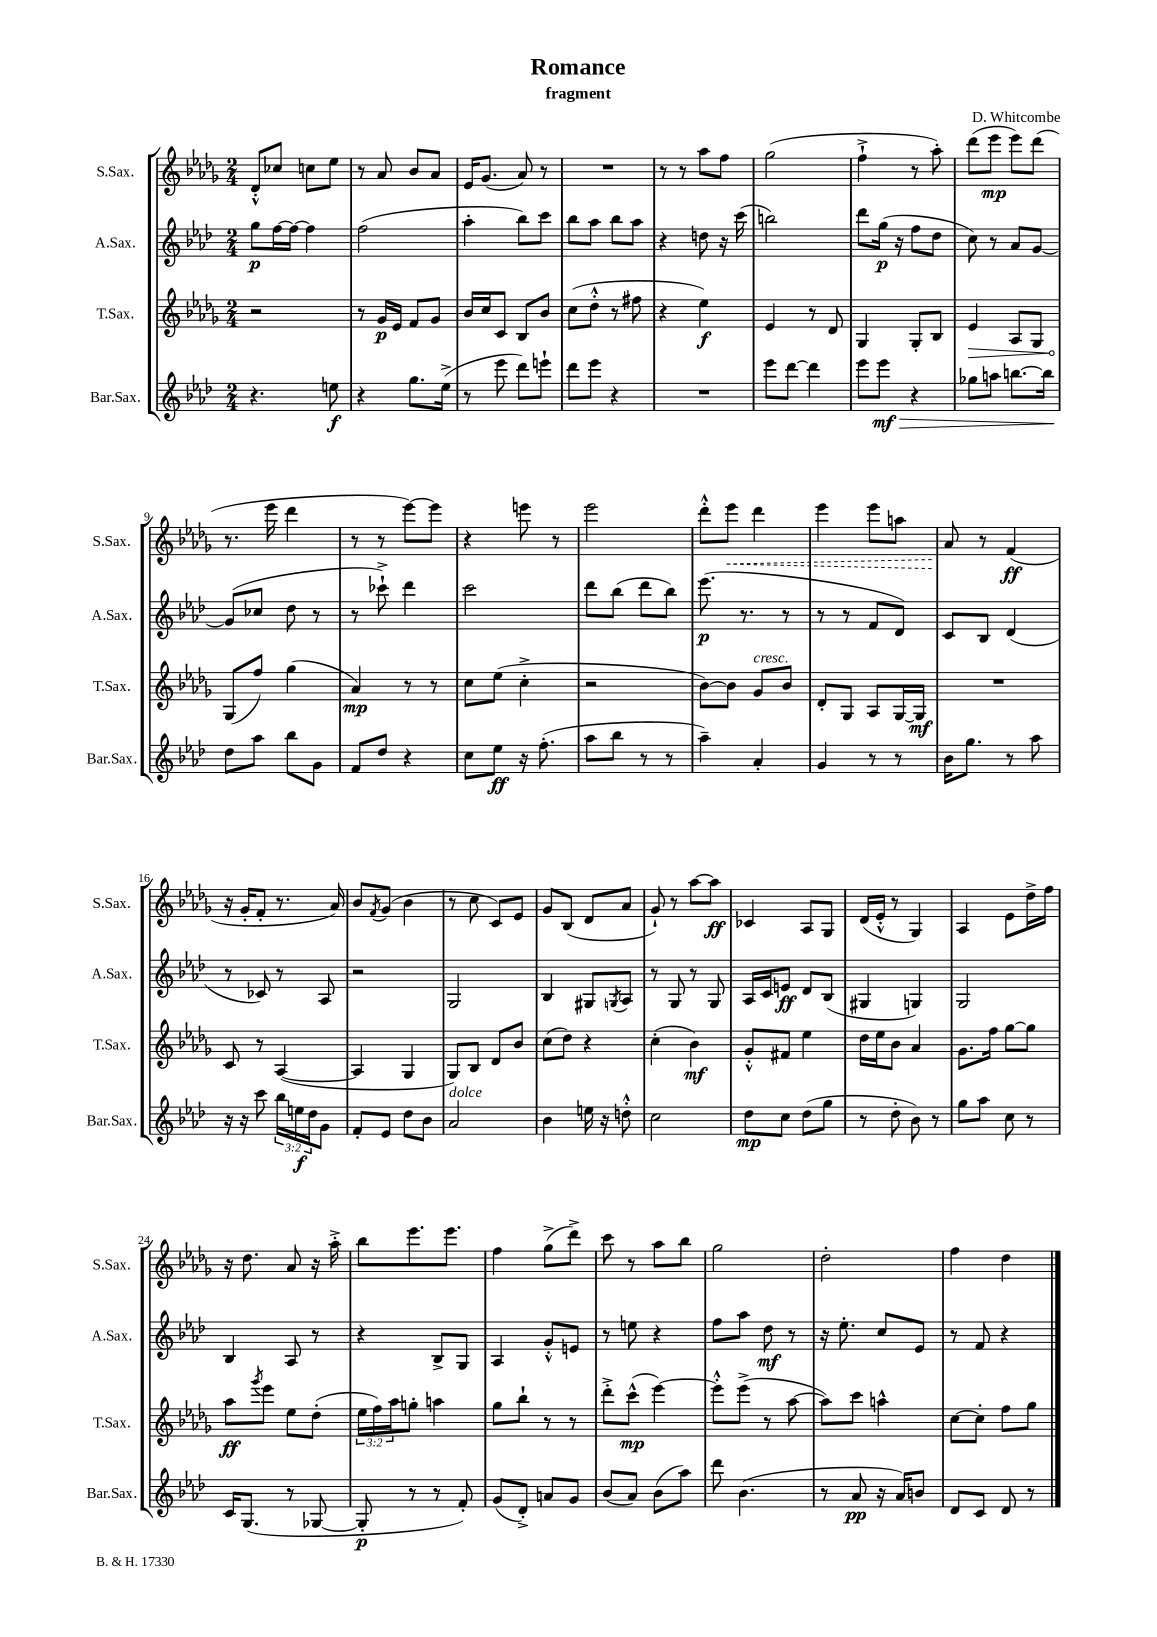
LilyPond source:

\header { title = "Romance" composer = "D. Whitcombe" subtitle = "fragment" }
<<
\new StaffGroup <<
\new Staff = "s0" \with { instrumentName = "S.Sax." shortInstrumentName = "S.Sax." } {
    \clef treble \key des \major \numericTimeSignature \time 2/4
    des'8-.-^ ces''8 c''8 ees''8 |
    r8 aes'8 bes'8 aes'8 |
    ees'16 ges'8.( aes'8) r8 |
    R2 |
    r8 r8 aes''8 f''8 |
    ges''2( |
    f''4-!-> r8 aes''8-.) |
    des'''8( ees'''8\mp ees'''8) des'''8( |
    r8. ees'''16 des'''4 |
    r8 r8 ees'''8~) ees'''8 |
    r4 e'''8 r8 |
    ees'''2 |
    des'''8-.-^ \once \override Hairpin.style = #'dashed-line ees'''8\< des'''4 |
    ees'''4 ees'''8 a''8 |
    aes'8\! r8 f'4\ff( |
    r16 ges'16-. f'8-. r8. aes'16) |
    bes'8 \acciaccatura { f'8 } ges'8( bes'4 |
    r8 c''8 c'8) ees'8 |
    ges'8 bes8( des'8 aes'8 |
    ges'8-!) r8 aes''8~ aes''8\ff |
    ces'4 aes8 ges8 |
    des'16( ees'16-.-^ r8 ges4) |
    aes4 ees'8 des''16-> f''16 |
    r16 des''8. aes'8 r16 aes''16-.-> |
    bes''8 ees'''8. ees'''8. |
    f''4 ges''8->( des'''8->) |
    c'''8 r8 aes''8 bes''8 |
    ges''2 |
    des''2-. |
    f''4 des''4 \bar "|." |
}
\new Staff = "s1" \with { instrumentName = "A.Sax." shortInstrumentName = "A.Sax." } {
    \clef treble \key aes \major \numericTimeSignature \time 2/4
    g''8\p f''16~ f''16~ f''4 |
    f''2( |
    aes''4-. bes''8) c'''8 |
    bes''8 aes''8 bes''8 aes''8 |
    r4 d''8 r16 c'''16( |
    b''2) |
    des'''8 g''16\p( r16 f''8 des''8 |
    c''8) r8 aes'8 g'8~ |
    g'8( ces''8 des''8 r8 |
    r8 ces'''8-!->) des'''4 |
    c'''2 |
    des'''8 bes''8( des'''8 bes''8) |
    ees'''8.\p( r8. r8 |
    r8 r8 f'8 des'8) |
    c'8 bes8 des'4( |
    r8 ces'8) r8 aes8 |
    r2 |
    g2 |
    bes4 gis8 \acciaccatura { g8 } aes8 |
    r8 g8 r8 g8 |
    aes16 c'16 e'8\ff des'8 bes8( |
    gis4 g4) |
    g2 |
    bes4 aes8 r8 |
    r4 bes8-> g8 |
    aes4 g'8-.-^ e'8 |
    r8 e''8 r4 |
    f''8 aes''8 des''8\mf r8 |
    r16 ees''8.-. c''8 ees'8 |
    r8 f'8 r4 \bar "|." |
}
\new Staff = "s2" \with { instrumentName = "T.Sax." shortInstrumentName = "T.Sax." } {
    \clef treble \key des \major \numericTimeSignature \time 2/4 \override Staff.TupletNumber.text = #tuplet-number::calc-fraction-text
    r2 |
    r8 ges'16\p ees'16 f'8 ges'8 |
    bes'16 c''16 c'8 bes8 bes'8 |
    c''8( des''8-.-^ r8 fis''8 |
    r4 ees''4\f) |
    ees'4 r8 des'8 |
    ges4 ges8-. bes8 |
    \once \override Hairpin.circled-tip = ##t ees'4\> aes8 ges8 |
    ges8\!( f''8) ges''4( |
    aes'4\mp) r8 r8 |
    c''8 ees''8( c''4-.-> |
    r2 |
    bes'8~) bes'8 ges'8^\markup { \italic "cresc." } bes'8 |
    des'8-. ges8 aes8 ges16~ ges16\mf |
    R2 |
    c'8 r8 aes4~( |
    aes4 ges4 |
    ges8) bes8 des'8 bes'8 |
    c''8( des''8) r4 |
    c''4-.( bes'4\mf) |
    ges'8-.-^ fis'8 ees''4 |
    des''16 ees''16 bes'8 aes'4 |
    ges'8. f''16 ges''8~ ges''8 |
    aes''8\ff \acciaccatura { ges'''8 } ees'''8 ees''8 des''8-.( |
    \tuplet 3/2 { ees''16 f''16) aes''16 } g''8-. a''4 |
    ges''8 bes''8-! r8 r8 |
    des'''8-.-> c'''8-^\mp( ees'''4~) |
    ees'''8-.-^ ees'''8->( r8 aes''8~ |
    aes''8) c'''8 a''4-^ |
    c''8~ c''8-. f''8 ges''8 \bar "|." |
}
\new Staff = "s3" \with { instrumentName = "Bar.Sax." shortInstrumentName = "Bar.Sax." } {
    \clef treble \key aes \major \numericTimeSignature \time 2/4 \override Staff.TupletNumber.text = #tuplet-number::calc-fraction-text
    r4. e''8\f |
    r4 g''8. ees''16->( |
    r8 ees'''8 des'''8) e'''8-! |
    des'''8 ees'''8 r4 |
    R2 |
    ees'''8 des'''8~ des'''4 |
    ees'''8 ees'''8\mf\> r4 |
    ges''8 a''8 b''8.~ b''16 |
    des''8\! aes''8 bes''8 g'8 |
    f'8 des''8 r4 |
    c''8 ees''8\ff r16 f''8.-.( |
    aes''8 bes''8 r8 r8 |
    aes''4--) aes'4-. |
    g'4 r8 r8 |
    bes'16 g''8. r8 aes''8 |
    r16 r16 c'''8 \tuplet 3/2 { bes''16 e''16\f des''16 } g'8 |
    f'8-. ees'8 des''8 bes'8 |
    aes'2^\markup { \italic "dolce" } |
    bes'4 e''16 r16 d''8-.-^ |
    c''2 |
    des''8\mp c''8 des''8( g''8 |
    r8 des''8-. bes'8) r8 |
    g''8 aes''8 c''8 r8 |
    c'16 g8.( r8 ges8~ |
    ges8-.\p r8 r8 f'8-.) |
    g'8( des'8-.->) a'8 g'8 |
    bes'8( aes'8) bes'8( aes''8) |
    des'''8 bes'4.( |
    r8 aes'8\pp r16 aes'16) b'8 |
    des'8 c'8 des'8 r8 \bar "|." |
}
>>
>>
